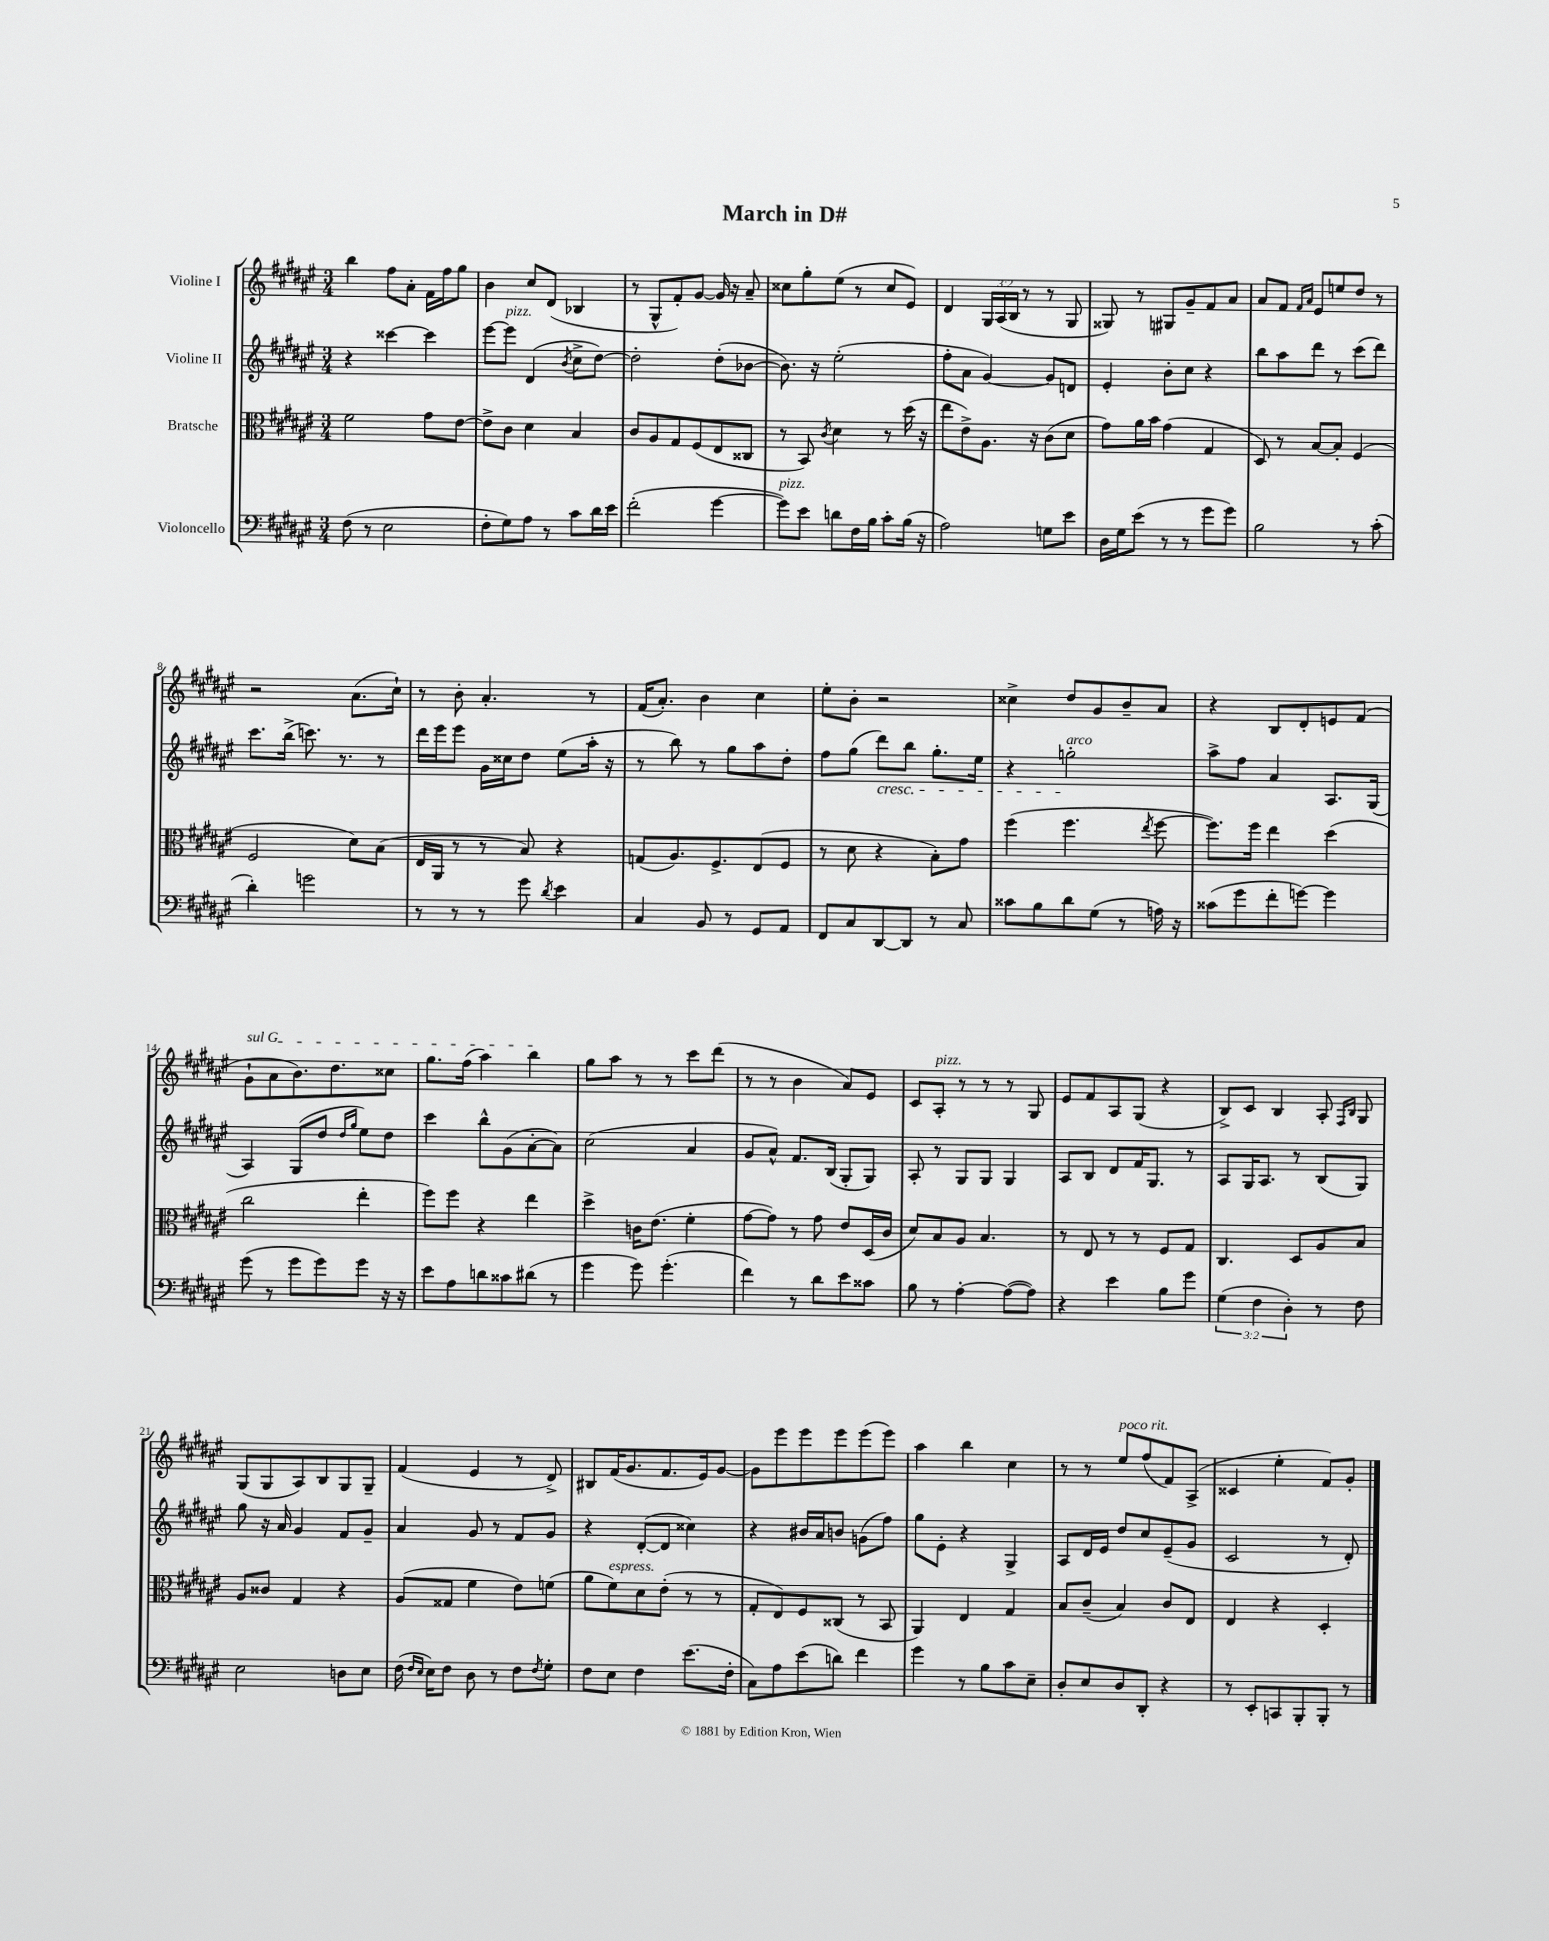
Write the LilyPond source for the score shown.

\header { title = "March in D#" }
<<
\new StaffGroup <<
\new Staff = "s0" \with { instrumentName = "Violine I" } {
    \clef treble \key fis \major \numericTimeSignature \time 3/4 \override Staff.TupletNumber.text = #tuplet-number::calc-fraction-text
    b''4 fis''8 ais'8-. fis'16 fis''16 gis''8 |
    b'4 cis''8 dis'8( bes4 |
    r8 gis8-^ fis'8-.) gis'8~ gis'16 r16 ais'8-- |
    cisis''8 gis''8-. eis''8( r8 cisis''8 eis'8) |
    dis'4 \tuplet 3/2 { gis16 ais16( b16 } r8 r8 gis8 |
    gisis8) r8 gis8 gis'8-- fis'8 ais'8 |
    ais'8 fis'8 \grace { fis'16 ais'16 } eis'8 e''8 dis''8 r8 |
    r2 ais'8.( cis''16-!) |
    r8 b'8-. ais'4.-. r8 |
    fis'16( ais'8.-.) b'4 cis''4 |
    eis''8-. b'8-. r2 |
    cisis''4-> dis''8 gis'8 b'8-- ais'8 |
    r4 b8 dis'8-. e'8 fis'8( |
    \once \override TextSpanner.bound-details.left.text = \markup { \italic "sul G" } gis'8-!\startTextSpan ais'8 b'8.) dis''8. cisis''8 |
    gis''8. fis''16( ais''4) b''4\stopTextSpan |
    gis''8 ais''8 r8 r8 cis'''8 dis'''8( |
    r8 r8 b'4 ais'8) eis'8 |
    cis'8 ais8-.^\markup { \italic "pizz." } r8 r8 r8 gis8 |
    eis'8 fis'8 ais8 gis8( r4 |
    b8->) cis'8 b4 ais8-. \grace { fis16 b16 } gis8 |
    gis8( gis8 ais8) b8 gis8 gis8-- |
    fis'4( eis'4 r8 dis'8->) |
    bis8 fis'16( gis'8. fis'8. eis'16) gis'8~ |
    gis'8 eis'''8 eis'''8 eis'''8 eis'''8( eis'''8) |
    ais''4 b''4 cis''4 |
    r8 r8 eis''8^\markup { \italic "poco rit." } fis''8( fis'8) ais8->( |
    cisis'4 eis''4-. fis'8) gis'8-. \bar "|." |
}
\new Staff = "s1" \with { instrumentName = "Violine II" } {
    \clef treble \key fis \major \numericTimeSignature \time 3/4
    r4 cisis'''4~ cisis'''4 |
    eis'''8~ eis'''8^\markup { \italic "pizz." } dis'4( \acciaccatura { b'8 } cis''8-> dis''8~) |
    dis''2-. dis''8-.( bes'8~ |
    bes'8.) r16 eis''2-.( |
    fis''8-. ais'8 gis'4~) gis'8 d'8 |
    eis'4-. b'8-. cis''8 r4 |
    b''8 ais''8 dis'''8 r8 cis'''8( dis'''8) |
    cis'''8. b''16->( c'''8.) r8. r8 |
    dis'''16 eis'''16 eis'''8 gis'16 cisis''16 dis''8 eis''8( ais''16-. r16 |
    r8 b''8) r8 gis''8 ais''8 dis''8-. |
    fis''8 gis''8( dis'''8\cresc) b''8 gis''8.-. eis''16 |
    r4 g''2-.\!^\markup { \italic "arco" } |
    ais''8-> fis''8 ais'4 ais8. gis16( |
    ais4) gis8( dis''8 \grace { dis''16 gis''16 } eis''8) dis''8 |
    cis'''4 b''8-^ gis'8( ais'8~-. ais'8) |
    cis''2( ais'4 |
    gis'8 ais'8-^) fis'8. b16( gis8-. gis8) |
    ais8-. r8 gis8 gis8 gis4 |
    ais8 b8 dis'8 fis'16 gis8. r8 |
    ais8 gis16 ais8. r8 b8( gis8) |
    gis''8 r16 ais'16 gis'4 fis'8 gis'8-- |
    ais'4 gis'8 r8 fis'8 gis'8 |
    r4 dis'8~-.( dis'8 cisis''4) |
    r4 bis'16 ais'16 b'8 g'8( fis''8) |
    gis''8 eis'8-. r4 gis4-> |
    ais8 dis'16 eis'16 dis''8 cis''8 eis'8--( gis'8 |
    cis'2 r8 dis'8-.) \bar "|." |
}
\new Staff = "s2" \with { instrumentName = "Bratsche" } {
    \clef alto \key fis \major \numericTimeSignature \time 3/4
    fis'2 gis'8 eis'8~ |
    eis'8-> cis'8 dis'4 b4 |
    cis'8 ais8 gis8 fis8( eis8 cisis8 |
    r8 b,8) \acciaccatura { cis'8 } dis'4 r8 dis''16( r16 |
    eis''8 eis'8->) ais8. r16 cis'8( dis'8 |
    gis'8) ais'16 b'16 gis'4( gis4 |
    dis8) r8 b8~ b8-. fis4( |
    fis2 dis'8) b8( |
    eis16 ais,16 r8 r8 b8) r4 |
    g8( ais8.) fis8.-> eis8( fis8 |
    r8 dis'8 r4 b8-.) gis'8 |
    fis''4( fis''4. \acciaccatura { eis''8 } fis''8~ |
    fis''8.) fis''16 eis''4 dis''4( |
    cis''2 eis''4-. |
    fis''8) fis''8 r4 eis''4 |
    dis''4-> c'16 eis'8.( fis'4-. |
    gis'8~ gis'8) r8 gis'8 eis'8 dis16( cis'16 |
    dis'8) b8 ais8 b4. |
    r8 eis8 r8 r8 fis8 gis8 |
    cis4. dis8 ais8 b8 |
    ais8 cisis'8 gis4 r4 |
    ais8( gisis8 fis'4 eis'8) f'8( |
    ais'8 fis'8^\markup { \italic "espress." }) dis'8 eis'8-.( r8 r8 |
    gis8-. eis8) fis8 cisis8( r8 b,8 |
    ais,4) eis4 gis4 |
    b8 cis'8--( b4) cis'8 eis8 |
    eis4 r4 dis4-. \bar "|." |
}
\new Staff = "s3" \with { instrumentName = "Violoncello" } {
    \clef bass \key fis \major \numericTimeSignature \time 3/4 \override Staff.TupletNumber.text = #tuplet-number::calc-fraction-text
    fis8( r8 eis2 |
    fis8-. gis8) ais8 r8 cis'8 dis'16 eis'16 |
    fis'2-.( gis'4~ |
    gis'8^\markup { \italic "pizz." }) eis'8 d'8 fis16 b16 cis'8-. b16( r16 |
    ais2) g8 eis'8 |
    dis16 gis16 eis'8( r8 r8 gis'8 gis'8) |
    b2 r8 cis'8-.( |
    dis'4-.) g'2 |
    r8 r8 r8 gis'8 \acciaccatura { dis'8 } eis'4 |
    cis4 b,8 r8 gis,8 ais,8 |
    fis,8 cis8 dis,8~ dis,8 r8 cis8 |
    cisis'8 b8 dis'8 gis8( r8 a16) r16 |
    cisis'8( gis'8 fis'8-. g'8~) g'4 |
    gis'8( r8 gis'8 gis'8) gis'8 r16 r16 |
    eis'8 ais8 d'8 cisis'8 dis'8( r8 |
    gis'4 gis'8) gis'4.-.( |
    fis'4) r8 dis'8 eis'8 cisis'8 |
    b8 r8 ais4~-. ais8~( ais8) |
    r4 eis'4 b8 gis'8 |
    \tuplet 3/2 { gis4( fis4 dis4-.) } r8 fis8 |
    eis2 d8 eis8 |
    fis16( \grace { fis16 eis16 } eis16) fis8 dis8 r8 fis8 \acciaccatura { fis8 } gis8-. |
    fis8 eis8 fis4 eis'8.( fis16-. |
    cis8) ais8 eis'8( d'8) fis'4 |
    gis'4 r8 b8 cis'8 eis8-- |
    dis8-. eis8 dis8 dis,8-. r4 |
    r8 eis,8-. c,8 b,,8-. b,,8-. r8 \bar "|." |
}
>>
>>
